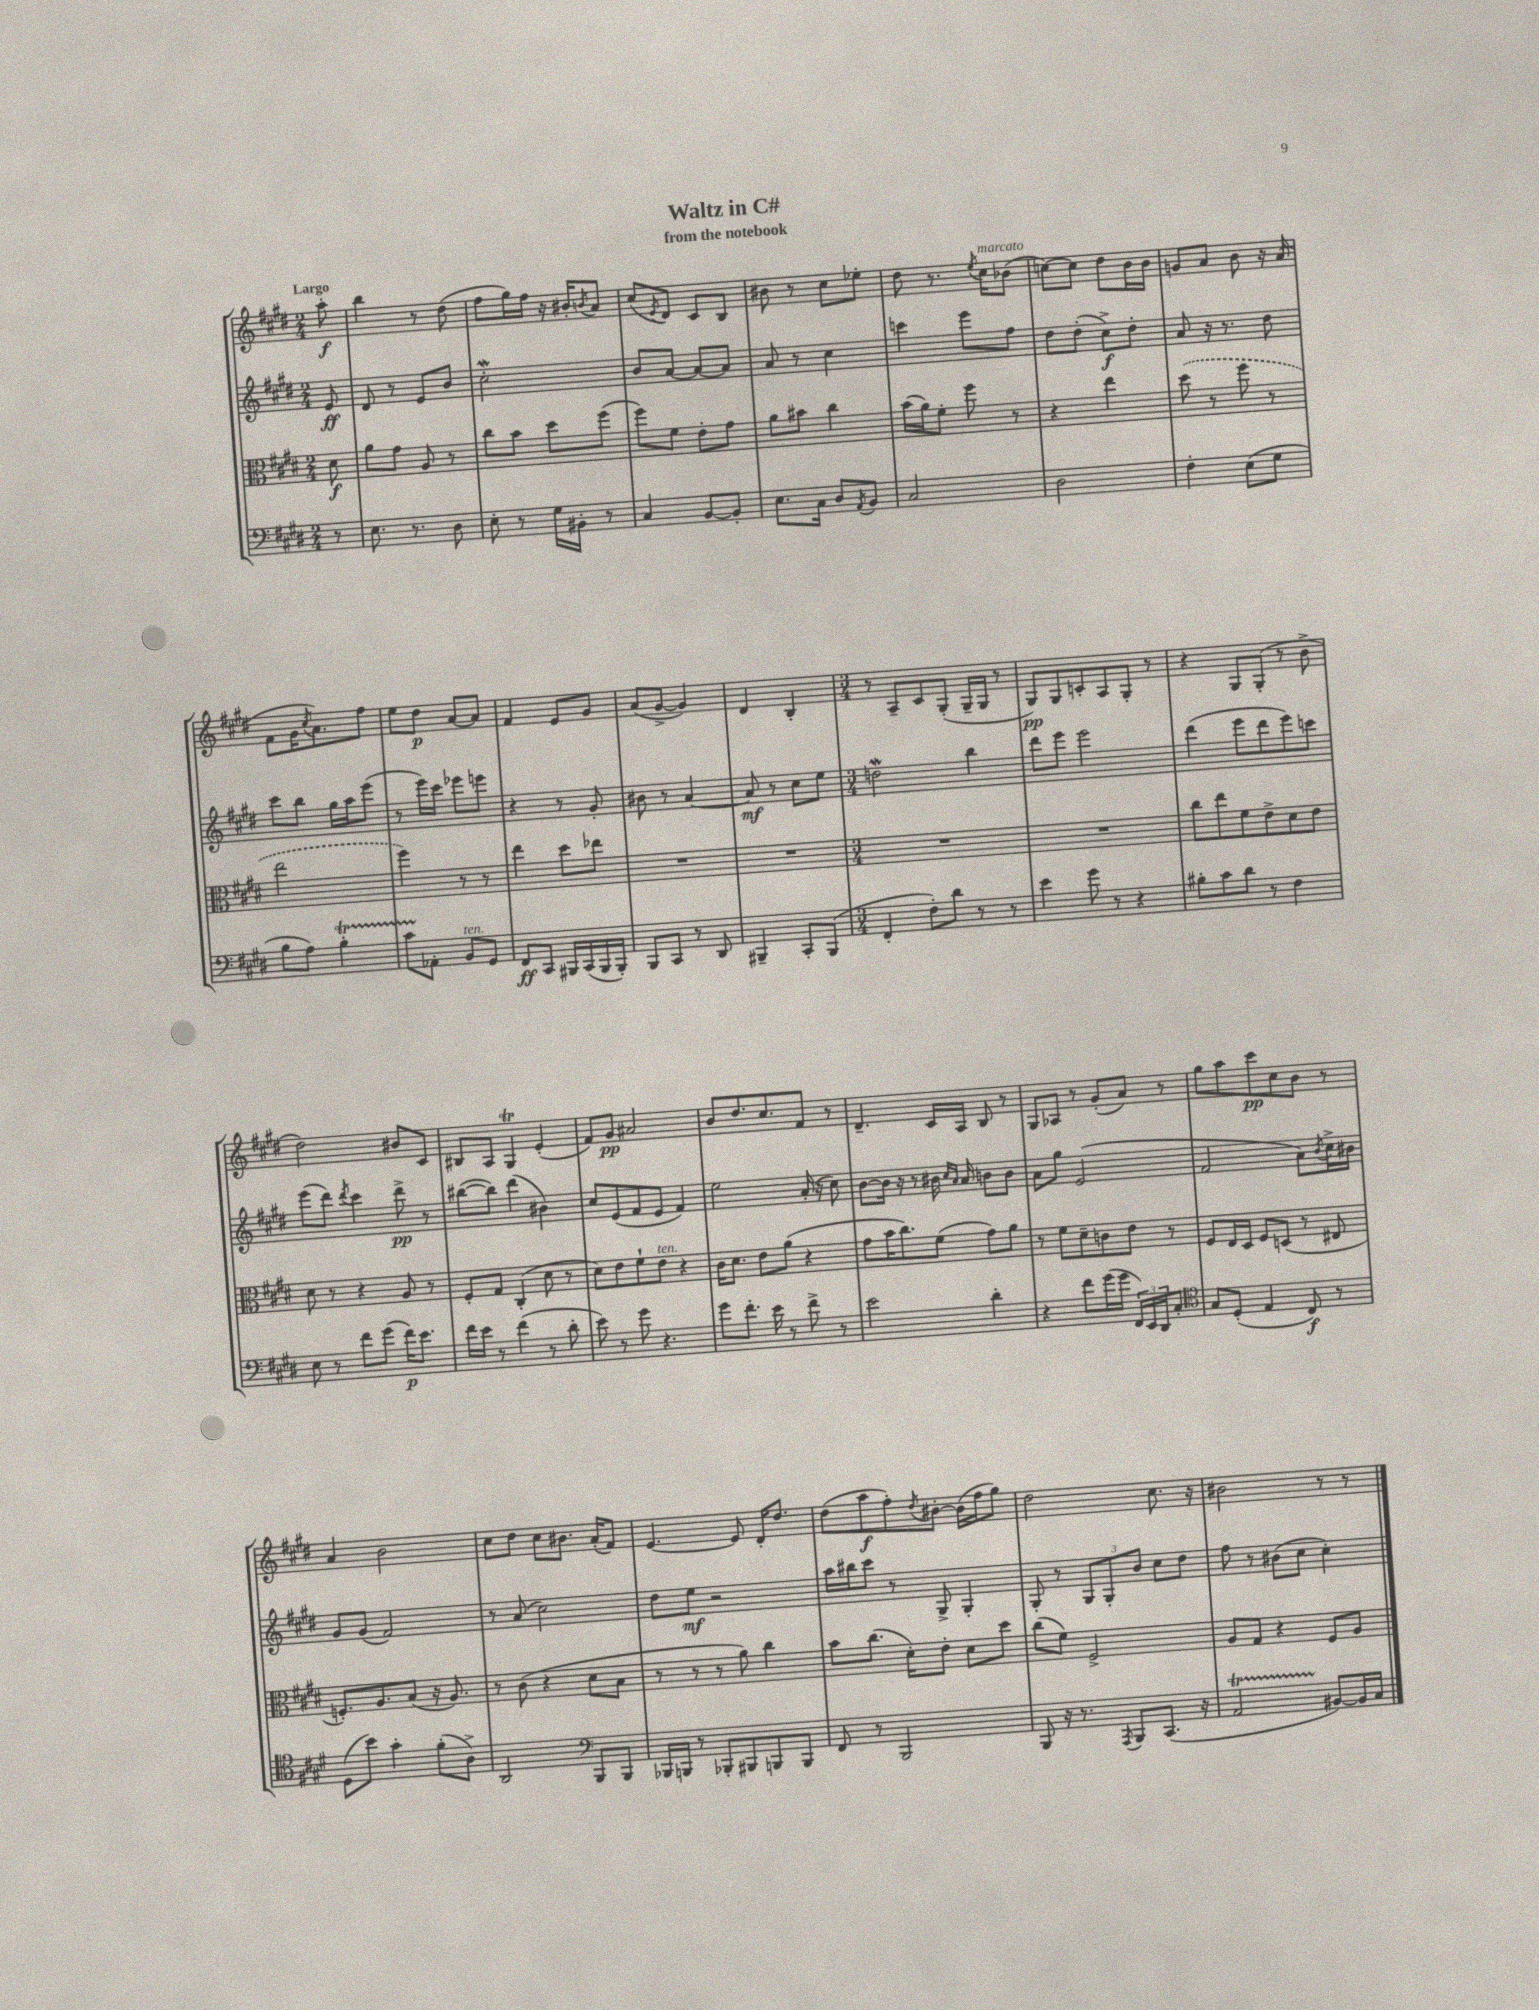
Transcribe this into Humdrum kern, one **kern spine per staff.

**kern	**dynam	**kern	**dynam	**kern	**dynam	**kern	**dynam
*part4	*part4	*part3	*part3	*part2	*part2	*part1	*part1
*staff4	*staff4	*staff3	*staff3	*staff2	*staff2	*staff1	*staff1
*clefF4	*	*clefC3	*	*clefG2	*	*clefG2	*
*k[f#c#g#d#]	*	*k[f#c#g#d#]	*	*k[f#c#g#d#]	*	*k[f#c#g#d#]	*
*M2/4	*	*M2/4	*	*M2/4	*	*M2/4	*
=	=	=	=	=	=	=	=
!	!	!	!	!	!	!LO:TX:a:B:t=Largo	!
8r	.	8d#\	f	8e/	ff	8aa'\	f
=1	=1	=1	=1	=1	=1	=1	=1
8.E\	.	8a\L	.	8d#/	.	4bb\	.
.	.	8g#\J	.	8r	.	.	.
8.r	.	.	.	.	.	.	.
.	.	8A/	.	8e/L	.	8r	.
8D#\	.	8r	.	8b/J	.	(8dd#\	.
=2	=2	=2	=2	=2	=2	=2	=2
8E'\	.	8cc#\L	.	2cc#W'\	.	8ff#\L	.
8r	.	8b\J	.	.	.	16gg#\L)	.
.	.	.	.	.	.	16ff#\JJ	.
16G#\LL	.	8dd#\L	.	.	.	16r	.
16BB#X'\JJ	.	.	.	.	.	16b#X'/KL	.
.	.	.	.	.	.	8qbn/	.
8r	.	(8ff#\J	.	.	.	8a/J	.
=3	=3	=3	=3	=3	=3	=3	=3
4C#/	.	8ff#\L)	.	8b/L	.	(8cc#/L	.
.	.	.	.	.	.	8qe/	.
.	.	8f#\J	.	[8a/J	.	8d#/J)	.
[8BB/L	.	8e'\L	.	8a/L_	.	8c#/L	.
8BB'/J]	.	8g#\J	.	8a/J]	.	8B/J	.
=4	=4	=4	=4	=4	=4	=4	=4
8.E\L	.	8a\L	.	8a/	.	8b#X\	.
.	.	8b#X\J	.	8r	.	8r	.
16C#\Jk	.	.	.	.	.	.	.
8D#/L	.	4cc#\	.	4cc#\	.	8cc#\L	.
8qAA/	.	.	.	.	.	.	.
8BB/J	.	.	.	.	.	8ee-X'\J	.
=5	=5	=5	=5	=5	=5	=5	=5
2C#/	.	(16b\LL	.	4cccn\	.	8dd#\	.
.	.	16a\J)	.	.	.	.	.
.	.	8f#'\J	.	.	.	8.r	.
.	.	8ff#\	.	8eee\L	.	.	.
.	.	.	.	.	.	8qee/	.
!	!	!	!	!	!	!LO:TX:a:i:t=marcato	!
.	.	.	.	.	.	16cc#\KL	.
.	.	8r	.	8ff#\J	.	(8b-X\J	.
=6	=6	=6	=6	=6	=6	=6	=6
2D#\	.	4r	.	8dd#\L	.	[8ccn\L)	.
.	.	.	.	(8dd#'\J	.	8cc\J]	.
.	.	4ee\	.	8cc#^\L)	f	8dd#\L	.
.	.	.	.	8dd#'\J	.	16b\L	.
.	.	.	.	.	.	16b\JJ	.
=7	=7	=7	=7	=7	=7	=7	=7
4F#'\	.	(8dd#\	.	8a/	.	8gn/L	.
.	.	8r	.	16r	.	8a/J	.
.	.	.	.	8.r	.	.	.
(8E\L	.	8ff#\	.	.	.	8b\	.
8G#\J	.	8r	.	8dd#\	.	16r	.
.	.	.	.	.	.	(16a/	.
!!LO:LB:g=z
=8	=8	=8	=8	=8	=8	=8	=8
8B\L	.	2ee\	.	8ccc#\L	.	8f#\L	.
8A\J)	.	.	.	8bb\J	.	16g#\K	.
.	.	.	.	.	.	8qcc#/	.
.	.	.	.	.	.	8.a\)	.
4BT'\	.	.	.	16gg#\LL	.	.	.
.	.	.	.	16aa\J	.	.	.
.	.	.	.	(8eee\J	.	8ff#\J	.
=9	=9	=9	=9	=9	=9	=9	=9
8c#TTT\L	.	4ff#\)	.	8r	.	8ee\L	.
8AA-X'\J	.	.	.	16eee\LL)	.	8dd#\J	p
.	.	.	.	16ccc#\JJ	.	.	.
!LO:TX:a:i:t=ten.	!	!	!	!	!	!	!
8BB/L	.	8r	.	8eee-X\L	.	[8a/L	.
8GG#/J	.	8r	.	8eeen\J	.	8a/J]	.
=10	=10	=10	=10	=10	=10	=10	=10
8FF#/L	ff	4ee\	.	4r	.	4f#/	.
8CC#/J	.	.	.	.	.	.	.
16BBB#X/LL	.	8dd#\L	.	8r	.	8e/L	.
(16CC#/	.	.	.	.	.	.	.
16BBB#/	.	8ee-X\J	.	8g#'/	.	8g#/J	.
16BBB#'/JJ)	.	.	.	.	.	.	.
=11	=11	=11	=11	=11	=11	=11	=11
8BBB/L	.	2r	.	8b#X\	.	(8a/L	.
8CC#/J	.	.	.	8r	.	[8g#^/J	.
8r	.	.	.	[4a/	.	4g#/])	.
8DD#/	.	.	.	.	.	.	.
=12	=12	=12	=12	=12	=12	=12	=12
4BBB#X~/	.	2r	.	8a/]	mf	4d#/	.
.	.	.	.	8r	.	.	.
8CC#'/L	.	.	.	8cc#\L	.	4B'/	.
(8BBB#/J	.	.	.	8ee\J	.	.	.
=13	=13	=13	=13	=13	=13	=13	=13
*M3/4	*	*M3/4	*	*M3/4	*	*M3/4	*
4FF#'/	.	2.r	.	2ddnw\	.	8r	.
.	.	.	.	.	.	8A~/L	.
8F#'\L)	.	.	.	.	.	8c#/	.
8d#\J	.	.	.	.	.	(8G#'/J	.
8r	.	.	.	4bb\	.	16G#~/LL	.
.	.	.	.	.	.	16G#/JJ	.
8r	.	.	.	.	.	8r	.
=14	=14	=14	=14	=14	=14	=14	=14
4e\	.	2.r	.	8ddd#\L	.	8G#/L)	pp
.	.	.	.	8eee\J	.	8G#/	.
8g#\	.	.	.	2eee\	.	8cn'/	.
8r	.	.	.	.	.	8A/	.
4r	.	.	.	.	.	8G#'/J	.
.	.	.	.	.	.	8r	.
=15	=15	=15	=15	=15	=15	=15	=15
8B#X'\L	.	8cc#\L	.	(4ddd#\	.	4r	.
8c#\	.	8ee\	.	.	.	.	.
8d#\J	.	8f#\	.	8eee\L	.	8G#/L	.
8r	.	8e^\	.	8ddd#\	.	(8G#'/J	.
4F#\	.	8d#\	.	8eee\)	.	8r	.
.	.	8e\J	.	8cccn\J	.	8b^\	.
!!LO:LB:g=z
=16	=16	=16	=16	=16	=16	=16	=16
8E\	.	8d#\	.	(8eee\L	.	2dd#\)	.
8r	.	8r	.	8ddd#\J)	.	.	.
.	.	.	.	8qddd#/	.	.	.
8f#\L	.	4r	.	4ccc#\	.	.	.
(8g#\J	.	.	.	.	.	.	.
16f#\KL)	p	8A/	.	8ddd#^\	pp	8b#X/L	.
8.e\J	.	.	.	.	.	.	.
.	.	8r	.	8r	.	8c#/J	.
=17	=17	=17	=17	=17	=17	=17	=17
16f#\LL	.	8F#'/L	.	([8bb#X\L	.	8B#X/L	.
16e\JJ	.	.	.	.	.	.	.
8r	.	8G#/J	.	8bb#\J])	.	8A/J	.
(4f#\	.	(4C#'/	.	(4ddd#\	.	4G#t/	.
8r	.	8d#\	.	4b#X\)	.	(4e'/	.
8d#'\	.	8r	.	.	.	.	.
=18	=18	=18	=18	=18	=18	=18	=18
8e\)	.	8d#\L)	.	8cc#/L	.	8f#/L)	.
8r	.	8e\	.	(8e/	.	8g#/J	pp
8g#\	.	8f#`\	.	8f#/	.	2a#X/	.
!	!	!LO:TX:a:i:t=ten.	!	!	!	!	!
4.r	.	8e\J	.	8e/J	.	.	.
.	.	4r	.	4f#/)	.	.	.
=19	=19	=19	=19	=19	=19	=19	=19
8g#\L	.	16c#\KL	.	2ee\	.	8b/L	.
.	.	8.d#\J	.	.	.	.	.
8.f#'\J	.	.	.	.	.	8.dd#/	.
.	.	8e\L	.	.	.	.	.
16e\	.	.	.	.	.	8.cc#/	.
8r	.	(8a\J	.	.	.	.	.
8f#^\	.	4r	.	(16a'/	.	8f#/J	.
.	.	.	.	16r	.	.	.
8r	.	.	.	8cc#\)	.	8r	.
=20	=20	=20	=20	=20	=20	=20	=20
2e\	.	8g#\L	.	[8b\L	.	4.d#~/	.
.	.	16b\K	.	16b\Jk]	.	.	.
.	.	8.cc#\)	.	16r	.	.	.
.	.	.	.	8r	.	.	.
.	.	(8f#\J	.	16b#X\	.	16c#/LL	.
.	.	.	.	16qqcc#/LL	.	.	.
.	.	.	.	16qqa/JJ	.	.	.
.	.	.	.	16a/	.	16A/JJ	.
4d#'\	.	8g#\L)	.	8bn\L	.	8B/	.
.	.	8a\J	.	8b\J	.	8r	.
=21	=21	=21	=21	=21	=21	=21	=21
4r	.	8r	.	8a\L	.	8G#/L	.
.	.	8f#\L	.	8gg#\J	.	8A-X/J	.
8f#\L	.	8d#~\	.	(2e/	.	8r	.
(16g#\L	.	8cn\	.	.	.	(8g#'/L	.
16g#\JJ	.	.	.	.	.	.	.
24FF#/LL)	.	8e\J	.	.	.	8a/J)	.
24EE/	.	.	.	.	.	.	.
24DD#/J	.	.	.	.	.	.	.
8C#'/J	.	8r	.	.	.	8r	.
=22	=22	=22	=22	=22	=22	=22	=22
*clefC4	*	*	*	*	*	*	*
8G#/L	.	8F#/L	.	2f#/	.	8gg#\L	.
(8D#'/J	.	16E/L	.	.	.	8aa\	.
.	.	16D#/JJ	.	.	.	.	.
4E/	.	8F#/L	.	.	.	8ccc#\	pp
.	.	(8Dn/J	.	.	.	8cc#\	.
8C#/)	f	8r	.	8a\L)	.	8b\J	.
.	.	.	.	8qb/	.	.	.
8r	.	8E#X/	.	16cc#^\L	.	8r	.
.	.	.	.	16b#X\JJ	.	.	.
!!LO:LB:g=z
=23	=23	=23	=23	=23	=23	=23	=23
(8D#\L	.	8.Fn'/L)	.	8g#/L	.	4a/	.
8b\J)	.	.	.	(8g#/J	.	.	.
.	.	8.A/	.	.	.	.	.
4g#'\	.	.	.	2f#/)	.	2b\	.
.	.	(8B/J	.	.	.	.	.
(8f#'\L	.	16r	.	.	.	.	.
.	.	8.A/)	.	.	.	.	.
8A^\J)	.	.	.	.	.	.	.
=24	=24	=24	=24	=24	=24	=24	=24
2AA/	.	8r	.	8r	.	8cc#\L	.
.	.	(8c#\	.	(8a/	.	8dd#\J	.
.	.	4r	.	2cc#\)	.	8cc#\L	.
.	.	.	.	.	.	8.b#X\J	.
*clefF4	*	*	*	*	*	*	*
8BBB/L	.	8d#\L	.	.	.	.	.
.	.	.	.	.	.	(16a'/KL	.
8BBB/J	.	8B\J	.	.	.	8f#/J)	.
=25	=25	=25	=25	=25	=25	=25	=25
16BBB-X/LL	.	8r	.	8dd#\L	.	[4.e/	.
16BBBn/JJ	.	.	.	.	.	.	.
8r	.	8r	.	8ee\J	mf	.	.
8BBB-X'/L	.	8r	.	2r	.	.	.
8BBB#X/	.	8a\)	.	.	.	8e/]	.
8BBBn/	.	4cc#\	.	.	.	16d#'/KL	.
.	.	.	.	.	.	8.dd#/J	.
8BBB/J	.	.	.	.	.	.	.
=26	=26	=26	=26	=26	=26	=26	=26
8FF#/	.	8b\L	.	16aa\LL	.	(8dd#\L	.
.	.	.	.	16bb#X\J	.	.	.
8r	.	(8.cc#\J	.	8ccc#\J	.	8aa\	f
2BBB/	.	.	.	8r	.	8ff#'\)	.
.	.	16d#'\KL)	.	.	.	.	.
.	.	.	.	.	.	8qdd#/	.
.	.	8e'\J	.	8G#^/	.	[8b#X'\J	.
.	.	8d#\L	.	4G#'/	.	(16b#\LL]	.
.	.	.	.	.	.	16ff#\J	.
.	.	8dd#\J	.	.	.	8gg#\J)	.
=27	=27	=27	=27	=27	=27	=27	=27
8BBB/	.	(8cc#\L	.	8G#'/	.	2dd#\	.
16r	.	8f#\J)	.	8r	.	.	.
8.r	.	.	.	.	.	.	.
.	.	2F#^/	.	12G#/L	.	.	.
.	.	.	.	12G#'/	.	.	.
8qAAA/	.	.	.	.	.	.	.
8BBB/L	.	.	.	.	.	.	.
.	.	.	.	12b/J	.	.	.
(8.CC#/J	.	.	.	8cc#\L	.	8.cc#\	.
.	.	.	.	8dd#\J	.	.	.
16r	.	.	.	.	.	16r	.
=28	=28	=28	=28	=28	=28	=28	=28
2AAT/	.	8A/L	.	8ff#\	.	2b#X\	.
.	.	8G#/J	.	8r	.	.	.
.	.	4r	.	(8b#X\L	.	.	.
.	.	.	.	8cc#\J	.	.	.
[8BB#X/L)	.	8F#/L	.	4cc#'\)	.	8r	.
16BB#/L]	.	8A/J	.	.	.	8r	.
16C#/JJ	.	.	.	.	.	.	.
==	==	==	==	==	==	==	==
*-	*-	*-	*-	*-	*-	*-	*-
